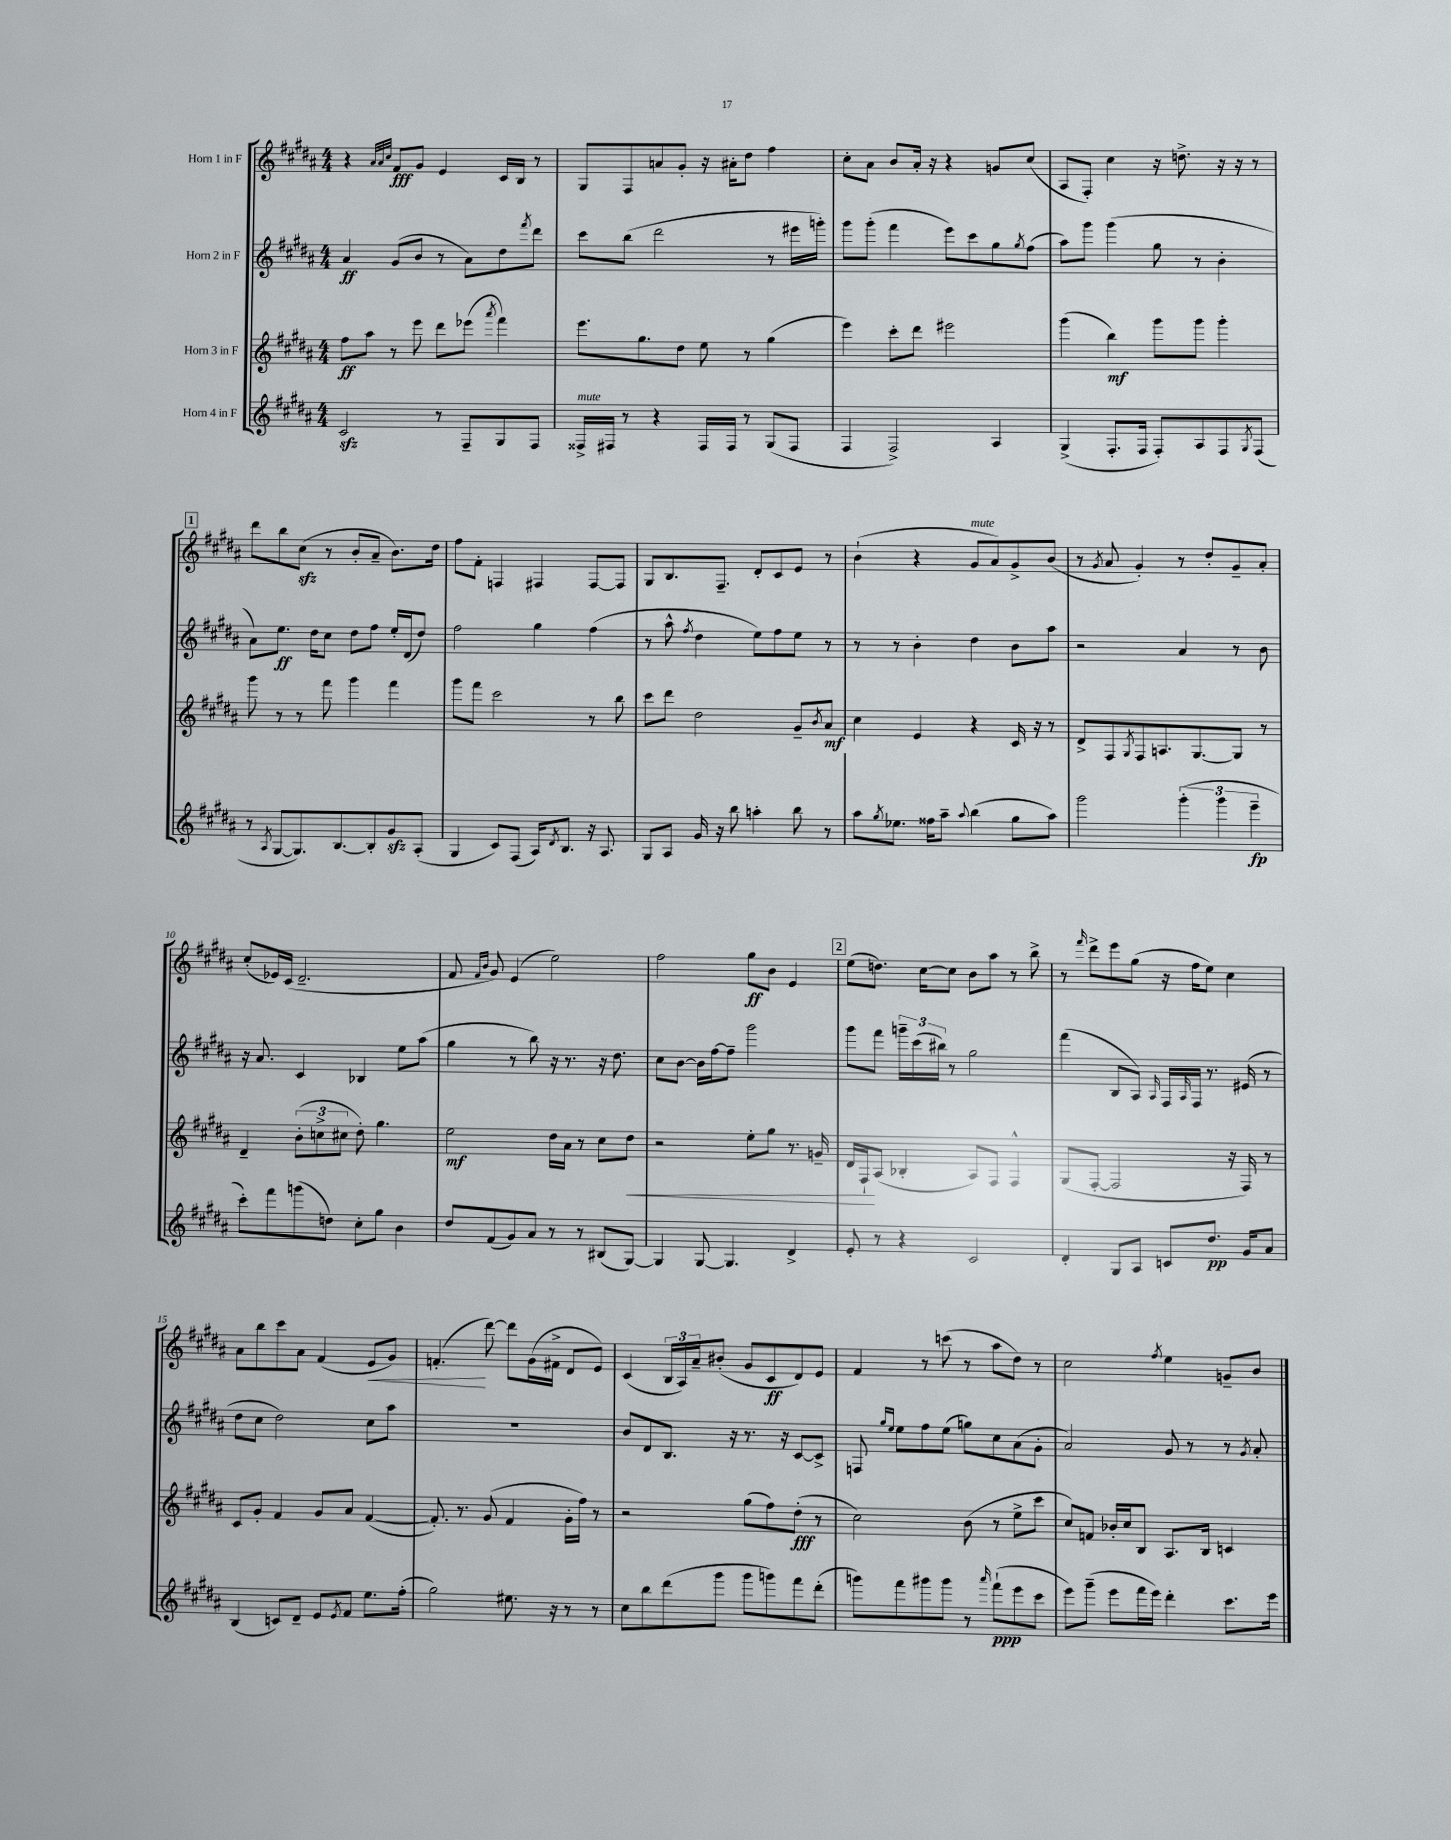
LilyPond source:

<<
\new StaffGroup <<
\new Staff = "s0" \with { instrumentName = "Horn 1 in F" } {
    \clef treble \key b \major \numericTimeSignature \time 4/4
    r4 \grace { ais'32 ais'32 cis''32 } fis'8\fff gis'8 e'4 cis'16 b16 r8 |
    gis8 fis8 a'8 gis'8-. r16 ais'16-. dis''8 fis''4 |
    cis''8-. ais'8 b'8 ais'16-. r16 r4 g'8 cis''8( |
    ais8 fis8-.) cis''4 r16 d''8.-> r16 r16 r8 |
    \mark \markup { \box "1" } dis'''8 b''8 cis''8\sfz( r8 b'8-. ais'8-- b'8.) dis''16 |
    fis''8 fis'8-. f4 fis4 fis8~ fis8 |
    gis8 b8. fis8.-- dis'8-. cis'8 e'8 r8 |
    b'4-!( r4 gis'8^\markup { \italic "mute" } ais'8) gis'8-> b'8( |
    r8 \acciaccatura { gis'8 } ais'8 gis'4-.) r8 dis''8-. gis'8-- ais'8-. |
    cis''8-.( ees'16) cis'16( dis'2.-- |
    fis'8 \grace { fis'16 b'16 } gis'8) e'4( e''2) |
    fis''2 gis''8\ff b'8 e'4 |
    \mark \markup { \box "2" } e''8( d''8.) cis''16~ cis''8 b'8 ais''8 r8 b''8-> |
    r8 \grace { fis'''16 } dis'''8-> e'''8 gis''8( r16 fis''16 e''8) cis''4 |
    ais'8 b''8 cis'''8 ais'8 fis'4( e'8\< gis'8) |
    f'4.-.\!( dis'''8~) dis'''8 gis'16( fis'16-> dis'8 e'8) |
    cis'4( \tuplet 3/2 { b16 ais16) ais'16-- } bis'8-.( gis'8 cis'8\ff dis'8) e'8 |
    fis'4 r8 c'''8( r8 ais''8 dis''8) r8 |
    cis''2 \acciaccatura { fis''8 } e''4 g'8-- b'8 \bar "|." |
}
\new Staff = "s1" \with { instrumentName = "Horn 2 in F" } {
    \clef treble \key b \major \numericTimeSignature \time 4/4
    ais'4\ff gis'8( b'8 r8 ais'8) dis''8 \acciaccatura { fis'''8 } dis'''8 |
    cis'''8 b''8( dis'''2 r8 eis'''16 g'''16-.) |
    gis'''8 gis'''8-.( fis'''4 e'''8) cis'''8 gis''8 \acciaccatura { gis''8 } fis''8( |
    ais''8) gis'''8 gis'''4( gis''8 r8 b'4-. |
    \mark \markup { \box "1" } ais'8) e''8.\ff dis''16 cis''8 dis''8 fis''8 e''16-. dis'16( dis''8) |
    fis''2 gis''4 fis''4( |
    r8 ais''8-^ \acciaccatura { fis''8 } dis''4 e''8) fis''8 e''8 r8 |
    r8 r8 b'4-. dis''4 b'8 ais''8 |
    r2 ais'4 r8 b'8 |
    r16 ais'8. cis'4 bes4 e''8 ais''8( |
    gis''4 r8 b''8) r16 r8. r16 dis''8. |
    cis''8 b'8~ b'16 fis''16~ fis''8-- gis'''2 |
    \mark \markup { \box "2" } gis'''8 fis'''8 \tuplet 3/2 { g'''16-- cis'''16( bis''16) } r8 gis''2 |
    fis'''4( b8 ais8) \grace { ais16 } fis16 \grace { ais16 } fis16 r8. eis'16( r8 |
    dis''8 cis''8 dis''2) cis''8 ais''8 |
    R1 |
    b'8 dis'8 b8. r16 r8. r16 cis'8~ cis'8-> |
    f8 \grace { gis''16 e''16 } e''8 fis''8 e''8( g''8) cis''8 ais'8( gis'8-. |
    ais'2) gis'8 r8 r8 \acciaccatura { gis'8 } ais'8-. \bar "|." |
}
\new Staff = "s2" \with { instrumentName = "Horn 3 in F" } {
    \clef treble \key b \major \numericTimeSignature \time 4/4
    fis''8\ff ais''8 r8 e'''8 dis'''8 ees'''8( \acciaccatura { ais'''8 } fis'''4) |
    e'''8. gis''8. dis''8 e''8 r8 gis''4( |
    e'''4) cis'''8-. dis'''8 eis'''2 |
    gis'''4( b''4\mf) gis'''8 gis'''8 gis'''4-. |
    \mark \markup { \box "1" } gis'''8 r8 r8 fis'''8 gis'''4 fis'''4 |
    gis'''8 fis'''8 cis'''2 r8 b''8 |
    cis'''8 dis'''8 dis''2 gis'8-- \acciaccatura { b'8 } ais'8\mf |
    cis''4 e'4 r4 cis'16 r16 r8 |
    dis'8-> fis8 \acciaccatura { gis8 } fis8 a8. gis8.~ gis8 r8 |
    dis'4-- \tuplet 3/2 { b'8-.( c''8-> cis''8 } dis''8-.) gis''4. |
    e''2\mf dis''16 ais'16 r8 cis''8 dis''8\< |
    r2 e''8-. gis''8 r8. g'16-- |
    \mark \markup { \box "2" } dis'16 fis16-!\! ais8( bes4-. ais8) fis8 fis4-^ |
    gis8( fis8~-. fis2 r16 fis16) r8 |
    cis'8 gis'8-. fis'4 gis'8 ais'8 fis'4~( |
    fis'8.-.) r8. gis'8( fis'4 gis'16-. fis''16) r8 |
    r2 gis''8( fis''8) dis''8-.\fff( r8 |
    cis''2) b'8( r8 e''8-> cis'''8 |
    cis''8) f'8 bes'16-. cis''16 b8 ais8. b16 c'4 \bar "|." |
}
\new Staff = "s3" \with { instrumentName = "Horn 4 in F" } {
    \clef treble \key b \major \numericTimeSignature \time 4/4
    cis'2\sfz r8 fis8-- gis8 fis8 |
    fisis16->^\markup { \italic "mute" } fis16 r8 r4 fis16 fis16 r8 gis8( fis8 |
    fis4 fis2->) ais4 |
    gis4->( fis8.-. fis16 fis8-.) ais8 fis8 \acciaccatura { gis8 } fis8( |
    \mark \markup { \box "1" } r8 \acciaccatura { ais8 } gis8~ gis8.) b8.~ b8-. gis'8\sfz ais8-.( |
    gis4 cis'8) fis8( ais16) \acciaccatura { dis'8 } b8. r16 ais8. |
    gis8 ais8 gis'16 r16 b''8 a''4-. b''8 r8 |
    ais''8 \acciaccatura { gis''8 } ees''8. fisis''16 ais''8-- \appoggiatura { ais''8 } b''4( gis''8 ais''8) |
    gis'''2 \tuplet 3/2 { gis'''4-.( gis'''4 e'''4--\fp } |
    cis'''8-.) fis'''8 g'''8( d''8) cis''8-. gis''8 b'4 |
    dis''8 fis'8( gis'8) ais'8 r8 r8 bis8( gis8~) |
    gis4 gis8~ gis4. dis'4-> |
    \mark \markup { \box "2" } e'8-. r8 r4 cis'2 |
    dis'4-. gis8 ais8 c'8 dis''8.\pp gis'16 ais'8 |
    b4( c'8) dis'8-- e'8 \acciaccatura { e'8 } fis'8 e''8. fis''16-.( |
    gis''2) eis''8. r16 r8 r8 |
    cis''8 b''8 dis'''8( gis'''8 gis'''8 g'''8) fis'''8 dis'''8-.( |
    g'''8) fis'''8 gis'''8 gis'''8 r8 \grace { ais'''16 } fis'''8-!\ppp( e'''8 cis'''8 |
    e'''8) gis'''8--( e'''8 fis'''16 e'''16) dis'''4-. cis'''8. e'''16 \bar "|." |
}
>>
>>
